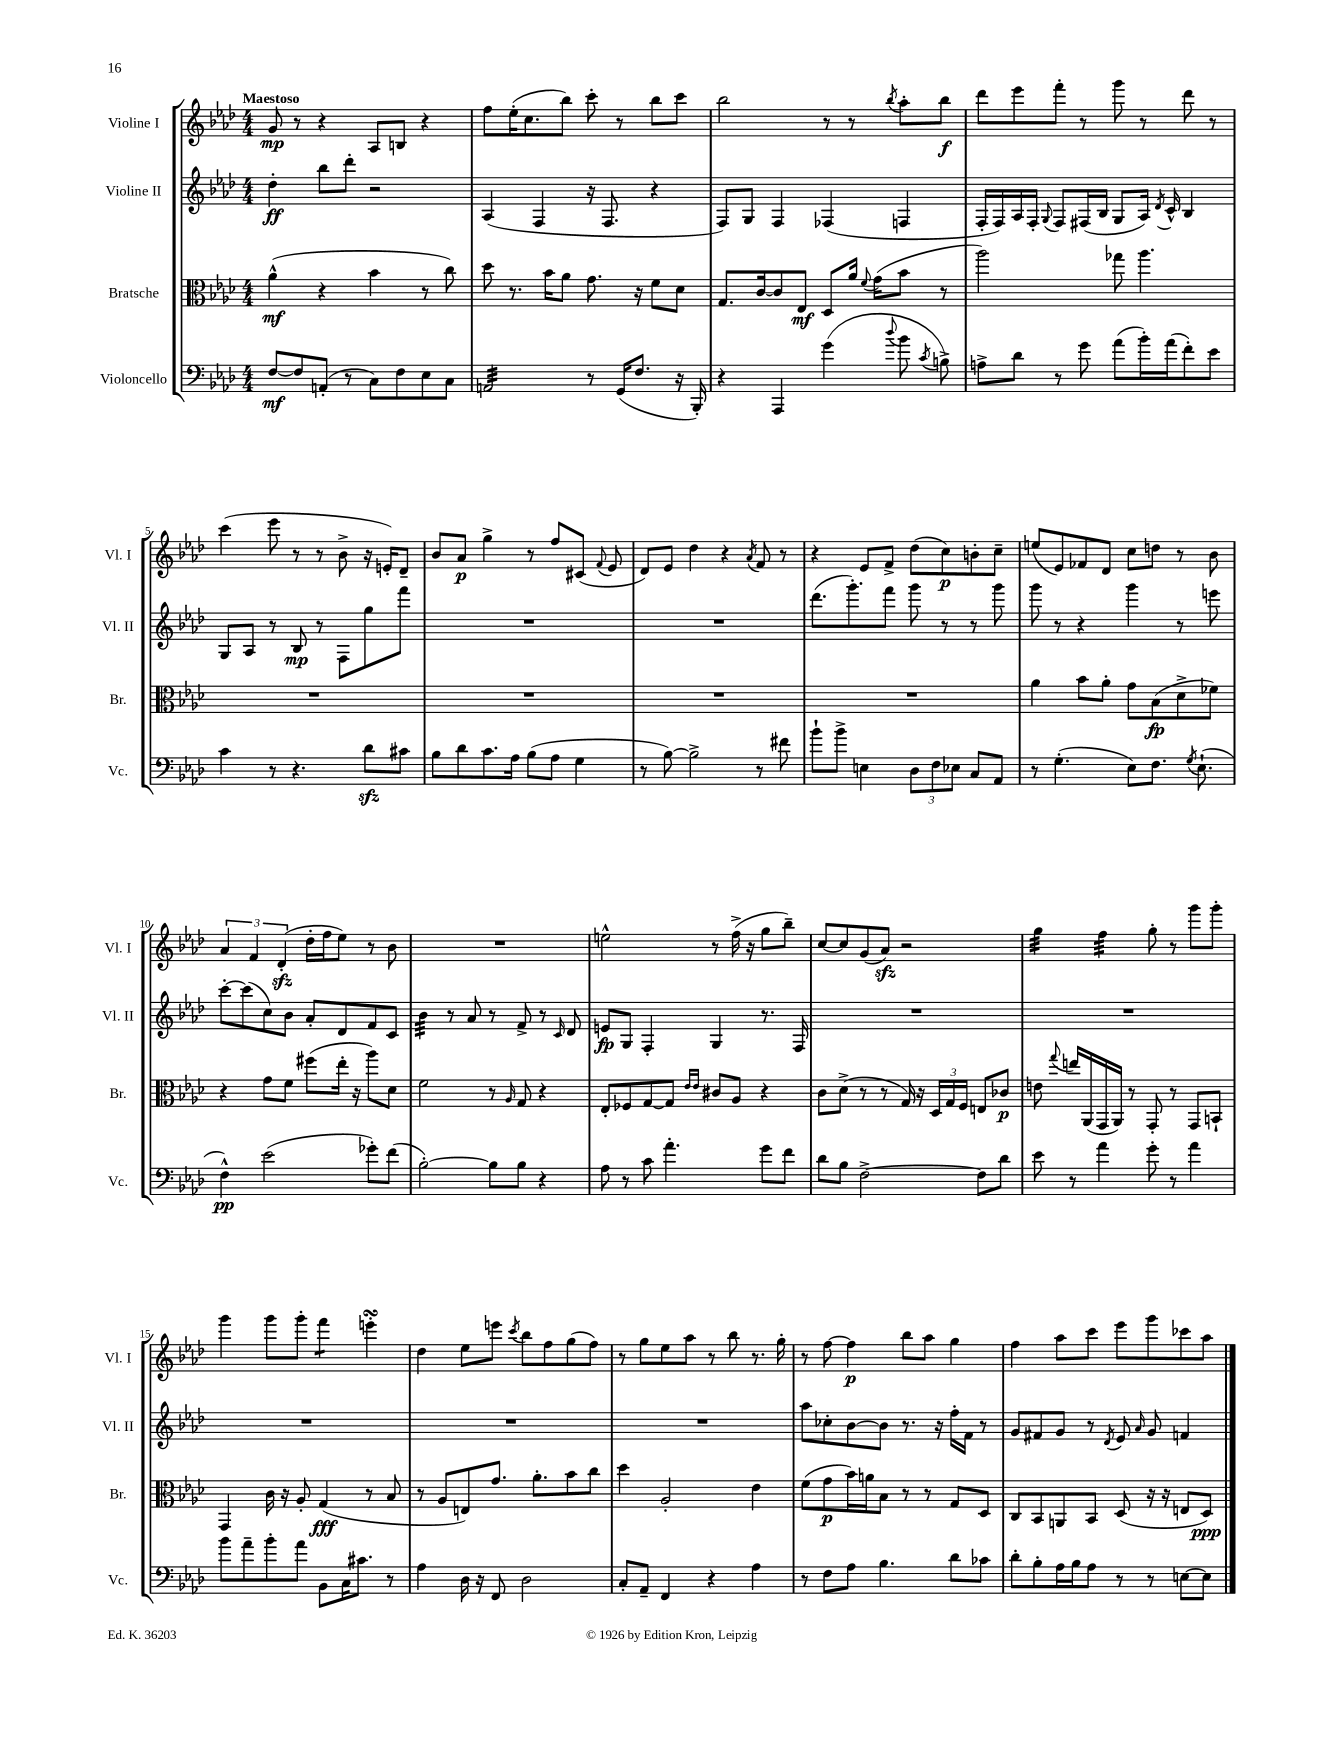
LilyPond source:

<<
\new StaffGroup <<
\new Staff = "s0" \with { instrumentName = "Violine I" shortInstrumentName = "Vl. I" } {
    \clef treble \key aes \major \numericTimeSignature \time 4/4 \tempo "Maestoso"
    \autoBeamOff g'8\mp r8 r4 aes8[ b8] r4 |
    f''8[ ees''16-.( c''8. bes''8]) c'''8-. r8 bes''8[ c'''8] |
    bes''2 r8 r8 \acciaccatura { bes''8 } aes''8[-. bes''8]\f |
    des'''8[ ees'''8 f'''8]-. r8 g'''8 r8 des'''8 r8 |
    c'''4( ees'''8 r8 r8 bes'8-> r16 e'16[-.) des'8]-- |
    bes'8[ aes'8]\p g''4-> r8 f''8[ cis'8]( \appoggiatura { f'8 } ees'8 |
    des'8[) ees'8] des''4 r4 \acciaccatura { aes'8 } f'8 r8 |
    r4 ees'8[ f'8]-> des''8[( c''8\p) b'8-. c''8]-- |
    e''8[( ees'8) fes'8 des'8] c''8[ d''8] r8 bes'8 |
    \tuplet 3/2 { aes'4 f'4 des'4-.\sfz( } des''16[-. f''16 ees''8]) r8 bes'8 |
    R1 |
    e''2-^ r8 f''16->( r16 g''8[ bes''8]--) |
    c''8[~ c''8 g'8( aes'8]\sfz) r2 |
    g''4:32 f''4:32 g''8-. r8 g'''8[ g'''8]-. |
    g'''4 g'''8[ g'''8]-. f'''4:8 e'''4-.\turn |
    des''4 ees''8[ e'''8] \acciaccatura { c'''8 } bes''8[ f''8 g''8( f''8]) |
    r8 g''8[ ees''8 aes''8] r8 bes''8 r8. g''16-. |
    r8 f''8~ f''4\p bes''8[ aes''8] g''4 |
    f''4 aes''8[ c'''8] ees'''8[ g'''8 ces'''8 aes''8] \bar "|." |
}
\new Staff = "s1" \with { instrumentName = "Violine II" shortInstrumentName = "Vl. II" } {
    \clef treble \key aes \major \numericTimeSignature \time 4/4
    \autoBeamOff des''4-.\ff bes''8[ des'''8]-. r2 |
    aes4( f4 r16 f8. r4 |
    f8[) g8] f4 fes4( f4 |
    f16[-. f16) aes16 f16]-. \appoggiatura { g8 } f8[ fis16( bes16] g8[ aes16]) \acciaccatura { des'8 } c'16-^ bes4 |
    g8[ aes8] r8 bes8\mp r8 f8[ g''8 f'''8] |
    R1 |
    R1 |
    des'''8.[( g'''8.-.) f'''8] g'''8 r8 r8 g'''8 |
    g'''8 r8 r4 g'''4 r8 e'''8 |
    c'''8[~-. c'''8( c''8) bes'8] aes'8[-. des'8 f'8 c'8] |
    bes'4:32 r8 aes'8 r8 f'8-> r8 \grace { c'16 } des'8 |
    e'8[\fp g8] f4-. g4 r8. f16 |
    R1 |
    R1 |
    R1 |
    R1 |
    R1 |
    aes''8[ ces''8-. bes'8~ bes'8] r8. r16 f''16[-. f'16] r8 |
    g'8[ fis'8 g'8] r8 \acciaccatura { des'8 } ees'8 \grace { aes'16 } g'8 f'4 \bar "|." |
}
\new Staff = "s2" \with { instrumentName = "Bratsche" shortInstrumentName = "Br." } {
    \clef alto \key aes \major \numericTimeSignature \time 4/4
    \autoBeamOff aes'4-^\mf( r4 bes'4 r8 c''8) |
    des''8 r8. bes'16[ aes'8] g'8. r16 f'8[ des'8] |
    g8.[ c'16~ c'8 ees8]\mf des8[ aes'16] \appoggiatura { f'8 } g'16[( bes'8] r8 |
    aes''2) ges''8 aes''4. |
    R1 |
    R1 |
    R1 |
    R1 |
    aes'4 bes'8[ aes'8]-. g'8[ bes8\fp( des'8-> fes'8]) |
    r4 g'8[ f'8] fis''8[( ees''16]-. r16 aes''8[) des'8] |
    f'2 r8 \grace { aes16 } g8 r4 |
    ees8[-. fes8 g8~ g8] \grace { ees'16[ ees'16] } cis'8[ aes8] r4 |
    c'8[ des'8]->( r8 r8 g16) r16 \tuplet 3/2 { des16[ g16 f16] } e8[ ces'8]\p |
    e'8 \appoggiatura { g''8 } e''16[ aes,16( g,16 aes,16]) r8 g,8-. r8 g,8[ b,8]-! |
    g,4 c'16 r16 aes8-. g4\fff( r8 bes8 |
    r8 aes8[ e8) g'8.] aes'8.[-. bes'8 c''8] |
    des''4 aes2-. ees'4 |
    f'8[( g'8\p bes'16) a'16 bes8] r8 r8 g8[ des8] |
    c8[ bes,8 a,8 bes,8] des8( r16 r16 e8[ des8]\ppp) \bar "|." |
}
\new Staff = "s3" \with { instrumentName = "Violoncello" shortInstrumentName = "Vc." } {
    \clef bass \key aes \major \numericTimeSignature \time 4/4
    \autoBeamOff f8[~\mf f8 a,8]-.( r8 c8[) f8 ees8 c8] |
    a,2:32 r8 g,16[( f8.] r16 bes,,16-.) |
    r4 aes,,4 g'4( \appoggiatura { des''8 } bes'8 \acciaccatura { c'8 } b8->) |
    a8[-> des'8] r8 g'8 aes'8[( bes'16-.) aes'16( f'8-.) ees'8] |
    c'4 r8 r4. des'8[\sfz cis'8] |
    bes8[ des'8 c'8. aes16] bes8[( aes8] g4 |
    r8 bes8~) bes2-> r8 fis'8 |
    bes'8[-! bes'8]-> e4 \tuplet 3/2 { des8[ f8 ees8] } c8[ aes,8] |
    r8 g4.-.( ees8[) f8.] \acciaccatura { g8 } ees8.-!( |
    f4-^\pp) ees'2( ges'8[-.) f'8]( |
    bes2~-.) bes8[ bes8] r4 |
    aes8 r8 c'8 aes'4.-. g'8[ f'8] |
    des'8[ bes8] f2~-> f8[ des'8] |
    ees'8 r8 aes'4 g'8-. r8 aes'4 |
    bes'8[ aes'8-- bes'8-. aes'8] bes,8[ c16 cis'8.] r8 |
    aes4 des16 r16 f,8 des2 |
    c8[-. aes,8]-- f,4 r4 aes4 |
    r8 f8[ aes8] bes4. des'8[ ces'8] |
    des'8[-. bes8-. aes16 bes16 aes8] r8 r8 e8[~ e8] \bar "|." |
}
>>
>>
